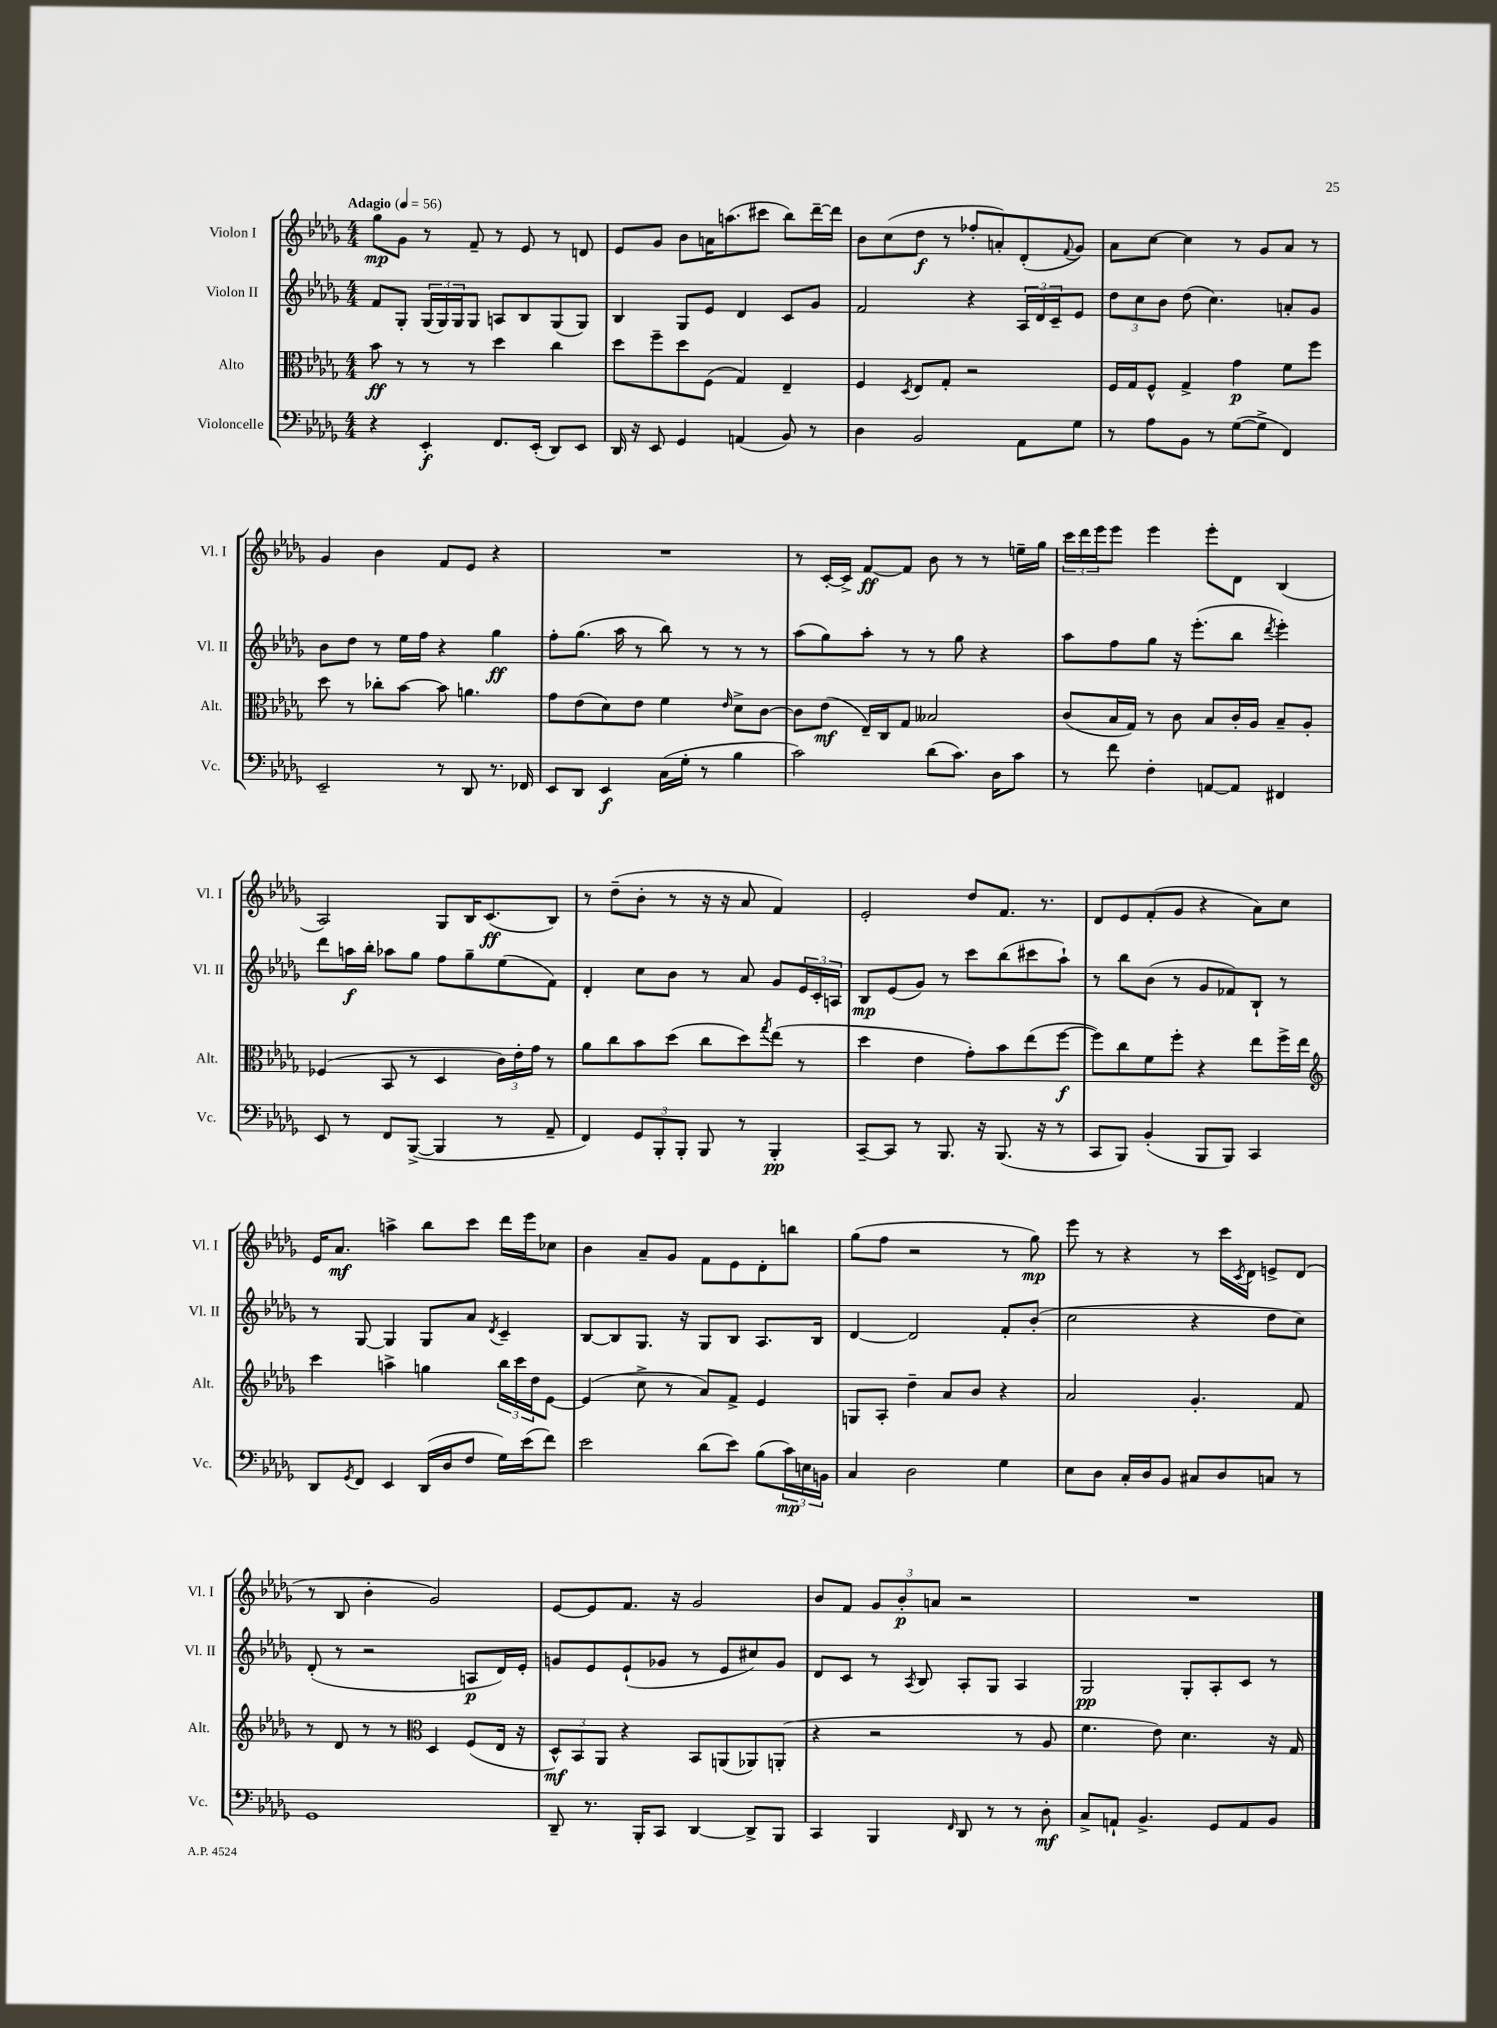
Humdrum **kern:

**kern	**dynam	**kern	**dynam	**kern	**dynam	**kern	**dynam
*part4	*part4	*part3	*part3	*part2	*part2	*part1	*part1
*staff4	*staff4	*staff3	*staff3	*staff2	*staff2	*staff1	*staff1
*I"Violoncelle	*	*I"Alto	*	*I"Violon II	*	*I"Violon I	*
*I'Vc.	*	*I'Alt.	*	*I'Vl. II	*	*I'Vl. I	*
*clefF4	*	*clefC3	*	*clefG2	*	*clefG2	*
*k[b-e-a-d-g-]	*	*k[b-e-a-d-g-]	*	*k[b-e-a-d-g-]	*	*k[b-e-a-d-g-]	*
*M4/4	*	*M4/4	*	*M4/4	*	*M4/4	*
*MM56	*	*MM56	*	*MM56	*	*MM56	*
=1	=1	=1	=1	=1	=1	=1	=1
!	!	!	!	!	!	!LO:TX:a:B:t=Adagio	!
4r	.	8b-\	ff	8f/L	.	8gg-\L	mp
.	.	8r	.	8G-'/J	.	8g-\J	.
4EE-'/	f	8r	.	(24G-/LL	.	8r	.
.	.	.	.	24G-/)	.	.	.
.	.	.	.	24G-/J	.	.	.
.	.	8r	.	8G-/J	.	8f~/	.
8.FF/L	.	4dd-\	.	8An/L	.	8r	.
.	.	.	.	8B-/	.	8e-/	.
(16EE-'/Jk	.	.	.	.	.	.	.
8DD-/L)	.	4cc\	.	(8G-/	.	8r	.
8EE-/J	.	.	.	8G-/J)	.	8dn/	.
=2	=2	=2	=2	=2	=2	=2	=2
16DD-/	.	8dd-\L	.	4B-/	.	8e-/L	.
16r	.	.	.	.	.	.	.
8EE-/	.	8ff~\	.	.	.	8g-/J	.
4GG-/	.	8dd-\	.	8G-/L	.	8b-\L	.
.	.	(8F\J	.	8e-/J	.	16an\K	.
.	.	.	.	.	.	(8.aan\	.
(4AAn/	.	4G-/)	.	4d-/	.	.	.
.	.	.	.	.	.	8ccc#X\J	.
8BB-/)	.	4E-~/	.	8c/L	.	8bb-\L)	.
8r	.	.	.	8g-/J	.	[16ddd-~\L	.
.	.	.	.	.	.	16ddd-\JJ]	.
=3	=3	=3	=3	=3	=3	=3	=3
4D-\	.	4F/	.	2f/	.	8b-\L	.
.	.	.	.	.	.	(8cc\	.
.	.	8qD-/	.	.	.	.	.
2BB-/	.	8E-/L	.	.	.	8dd-\J	f
.	.	8G-'/J	.	.	.	8r	.
.	.	2r	.	4r	.	8ff-X'/L	.
.	.	.	.	.	.	8an'/)	.
8AA-\L	.	.	.	24A-/LL	.	(8d-'/	.
.	.	.	.	24d-/	.	.	.
.	.	.	.	24c~/J	.	.	.
.	.	.	.	.	.	8qqf/	.
8G-\J	.	.	.	8e-/J	.	8g-/J)	.
=4	=4	=4	=4	=4	=4	=4	=4
8r	.	16F/LL	.	12dd-\L	.	8a-\L	.
.	.	16G-/J	.	.	.	.	.
.	.	.	.	12cc\	.	.	.
8A-\L	.	8F^^/J	.	.	.	[8cc\J	.
.	.	.	.	12b-\J	.	.	.
8BB-\J	.	4G-^/	.	(8dd-\	.	4cc\]	.
8r	.	.	.	4.cc\)	.	.	.
([8G-\L	.	4g-\	p	.	.	8r	.
8G-^\J]	.	.	.	.	.	8g-/L	.
4FF/)	.	8f\L	.	8an'/L	.	8a-/J	.
.	.	8ff\J	.	8g-/J	.	8r	.
!!LO:LB:g=z
=5	=5	=5	=5	=5	=5	=5	=5
2EE-~/	.	8dd-\	.	8b-\L	.	4g-/	.
.	.	8r	.	8dd-\J	.	.	.
.	.	8cc-X'\L	.	8r	.	4b-\	.
.	.	[8b-\J	.	16ee-\LL	.	.	.
.	.	.	.	16ff\JJ	.	.	.
8r	.	8b-\]	.	4r	.	8f/L	.
8DD-/	.	4.an\	.	.	.	8e-/J	.
8.r	.	.	.	4gg-\	ff	4r	.
16FF-X/	.	.	.	.	.	.	.
=6	=6	=6	=6	=6	=6	=6	=6
8EE-/L	.	8g-\L	.	8ff'\L	.	1r	.
8DD-/J	.	(8e-\	.	(8.gg-\J	.	.	.
4EE-/	f	8d-\)	.	.	.	.	.
.	.	.	.	16aa-\	.	.	.
.	.	8e-\J	.	8r	.	.	.
(16C\LL	.	4f\	.	8bb-\)	.	.	.
16G-'\JJ	.	.	.	.	.	.	.
8r	.	.	.	8r	.	.	.
.	.	16qqe-/	.	.	.	.	.
4B-\	.	8d-^\L	.	8r	.	.	.
.	.	[8c\J	.	8r	.	.	.
=7	=7	=7	=7	=7	=7	=7	=7
2c\)	.	8c\L]	.	(8aa-\L	.	8r	.
.	.	(8e-\J	mf	8gg-\)	.	[16c'/LL	.
.	.	.	.	.	.	16c^/JJ]	.
.	.	16E-~/LL)	.	8aa-'\J	.	[8f/L	ff
.	.	16C/J	.	.	.	.	.
.	.	8G-/J	.	8r	.	8f/J]	.
(8d-\L	.	2B--X/	.	8r	.	8b-\	.
8.c\J)	.	.	.	8gg-\	.	8r	.
.	.	.	.	4r	.	8r	.
16D-\KL	.	.	.	.	.	.	.
8c\J	.	.	.	.	.	16een~\LL	.
.	.	.	.	.	.	16gg-\JJ	.
=8	=8	=8	=8	=8	=8	=8	=8
8r	.	(8c/L	.	8aa-\L	.	24ccc\LL	.
.	.	.	.	.	.	24ddd-\	.
.	.	.	.	.	.	24eee-\J	.
8f\	.	16B-/L	.	8ff\	.	8eee-\J	.
.	.	16G-/JJ)	.	.	.	.	.
4F'\	.	8r	.	8gg-\J	.	4eee-\	.
.	.	8c\	.	16r	.	.	.
.	.	.	.	(8.eee-'\L	.	.	.
[8AAn/L	.	8B-/L	.	.	.	8eee-'\L	.
8AA/J]	.	16c'/L	.	8bb-\J	.	8d-\J	.
.	.	16A-/JJ	.	.	.	.	.
.	.	.	.	8qddd-/	.	.	.
4FF#X/	.	8B-~/L	.	4eee-'\)	.	(4B-/	.
.	.	8A-'/J	.	.	.	.	.
!!LO:LB:g=z
=9	=9	=9	=9	=9	=9	=9	=9
8EE-/	.	(4F-X/	.	8ddd-\L	.	2A-/)	.
8r	.	.	.	16aan\L	f	.	.
.	.	.	.	16bb-'\JJ	.	.	.
8FF/L	.	8BB-/	.	8aa-X\L	.	.	.
([8BBB-^/J	.	8r	.	8gg-\J	.	.	.
4BBB-/]	.	4D-/	.	8ff\L	.	8G-/L	.
.	.	.	.	8gg-~\	.	16B-/K	.
.	.	.	.	.	.	(8.c/	ff
8r	.	24c\LL)	.	(8ee-\	.	.	.
.	.	24e-'\	.	.	.	.	.
.	.	24g-\JJ	.	.	.	.	.
8AA-~/	.	8r	.	8f\J)	.	8B-/J)	.
=10	=10	=10	=10	=10	=10	=10	=10
4FF/)	.	8a-\L	.	4d-'/	.	8r	.
.	.	8cc\	.	.	.	(8dd-~\L	.
12GG-/L	.	8b-\	.	8cc\L	.	8b-'\J	.
12BBB-'/	.	.	.	.	.	.	.
.	.	(8dd-\J	.	8b-\J	.	8r	.
12BBB-'/J	.	.	.	.	.	.	.
8BBB-/	.	8cc\L	.	8r	.	16r	.
.	.	.	.	.	.	16r	.
8r	.	8dd-\)	.	8a-/	.	8a-/	.
.	.	8qgg-/	.	.	.	.	.
4BBB-'/	pp	(8ee-\J	.	8g-/L	.	4f/)	.
.	.	8r	.	24e-/L	.	.	.
.	.	.	.	24c'/	.	.	.
.	.	.	.	24An/JJ	.	.	.
=11	=11	=11	=11	=11	=11	=11	=11
[8CC~/L	.	4dd-\	.	8B-/L	mp	2e-'/	.
8CC/J]	.	.	.	(8e-/	.	.	.
8r	.	4e-\	.	8g-/J)	.	.	.
8.BBB-/	.	.	.	8r	.	.	.
.	.	8g-'\L)	.	8ccc\L	.	8dd-/L	.
16r	.	.	.	.	.	.	.
(8.BBB-/	.	8b-\	.	(8bb-\	.	8.f/J	.
.	.	(8ee-\	.	8ccc#X\	.	.	.
16r	.	.	.	.	.	8.r	.
8r	.	[8ff\J	f	8aa-`\J)	.	.	.
=12	=12	=12	=12	=12	=12	=12	=12
8CC/L	.	8ff\L])	.	8r	.	8d-/L	.
8BBB-/J)	.	8cc\	.	8bb-\L	.	8e-/	.
(4BB-'/	.	8f\	.	(8b-\J	.	(8f'/	.
.	.	8ff'\J	.	8r	.	8g-/J	.
8BBB-/L	.	4r	.	8g-/L	.	4r	.
8BBB-/J)	.	.	.	8f-X/)	.	.	.
4CC/	.	8ee-\L	.	8B-`/J	.	8a-\L)	.
.	.	16ff^\L	.	8r	.	8cc\J	.
.	.	16ee-\JJ	.	.	.	.	.
!!LO:LB:g=z
=13	=13	=13	=13	=13	=13	=13	=13
*	*	*clefG2	*	*	*	*	*
8DD-/L	.	4ccc\	.	8r	.	16e-/KL	.
.	.	.	.	.	.	8.a-/J	mf
8qGG-/	.	.	.	.	.	.	.
8FF/J	.	.	.	[8G-/	.	.	.
4EE-/	.	4aan^\	.	4G-/]	.	4aan^\	.
(16DD-/LL	.	4ggn\	.	8G-/L	.	8bb-\L	.
16D-/J	.	.	.	.	.	.	.
8F/J	.	.	.	8a-/J	.	8ccc\J	.
.	.	.	.	8qd-/	.	.	.
16G-\LL)	.	24bb-\LL	.	4c~/	.	16ddd-\LL	.
.	.	24ccc\	.	.	.	.	.
(16e-\J	.	.	.	.	.	16eee-\J	.
.	.	24dd-\J	.	.	.	.	.
8f\J)	.	[8e-\J	.	.	.	8cc-X\J	.
=14	=14	=14	=14	=14	=14	=14	=14
2e-\	.	(4e-/]	.	[8B-/L	.	4b-\	.
.	.	.	.	8B-/]	.	.	.
.	.	8cc^\	.	8.G-/J	.	8a-~/L	.
.	.	8r	.	.	.	8g-/J	.
.	.	.	.	16r	.	.	.
(8d-\L	.	8a-/L)	.	8G-/L	.	8f\L	.
8e-\J)	.	8f^/J	.	8B-/J	.	8e-\	.
(8B-\L	.	4e-/	.	8.A-/L	.	8d-'\	.
24c\L)	mp	.	.	.	.	8bbn\J	.
24En\	.	.	.	.	.	.	.
.	.	.	.	16B-/Jk	.	.	.
24BBn\JJ	.	.	.	.	.	.	.
=15	=15	=15	=15	=15	=15	=15	=15
4C/	.	8Gn/L	.	[4d-/	.	(8gg-\L	.
.	.	8A-'/J	.	.	.	8ff\J	.
2D-\	.	4dd-~\	.	2d-/]	.	2r	.
.	.	8a-/L	.	.	.	.	.
.	.	8b-/J	.	.	.	.	.
4G-\	.	4r	.	8f'/L	.	8r	.
.	.	.	.	(8b-'/J	.	8gg-\)	mp
=16	=16	=16	=16	=16	=16	=16	=16
8E-\L	.	2a-/	.	2cc\	.	8eee-\	.
8D-\J	.	.	.	.	.	8r	.
16C'/LL	.	.	.	.	.	4r	.
16D-/J	.	.	.	.	.	.	.
8BB-/J	.	.	.	.	.	.	.
8C#X/L	.	4.g-'/	.	4r	.	8r	.
8D-/	.	.	.	.	.	16ccc\LL	.
.	.	.	.	.	.	8qc/	.
.	.	.	.	.	.	16d-\JJ	.
8Cn/J	.	.	.	8dd-\L	.	8en^/L	.
8r	.	8f/	.	8cc\J)	.	(8d-/J	.
!!LO:LB:g=z
=17	=17	=17	=17	=17	=17	=17	=17
1GG-	.	8r	.	(8d-'/	.	8r	.
.	.	8d-/	.	8r	.	8B-/	.
.	.	8r	.	2r	.	4b-'\	.
.	.	8r	.	.	.	.	.
*	*	*clefC3	*	*	*	*	*
.	.	4D-/	.	.	.	2g-/)	.
.	.	(8F/L	.	8An/L	p	.	.
.	.	16E-/Jk	.	16d-/L)	.	.	.
.	.	16r	.	16e-'/JJ	.	.	.
=18	=18	=18	=18	=18	=18	=18	=18
8DD-~/	.	12D-^^/L)	mf	8gn/L	.	[8e-/L	.
.	.	12BB-/	.	.	.	.	.
8.r	.	.	.	8e-/	.	8e-/]	.
.	.	12AA-/J	.	.	.	.	.
.	.	4r	.	(8e-`/	.	8.f/J	.
16BBB-'/KL	.	.	.	.	.	.	.
8CC/J	.	.	.	8g-X/J	.	.	.
.	.	.	.	.	.	16r	.
[4DD-/	.	8BB-/L	.	8r	.	2g-/	.
.	.	(8AAn/	.	8e-/L	.	.	.
8DD-^/L]	.	8AA-X/)	.	8cc#X/)	.	.	.
8BBB-/J	.	(8AAn'/J	.	8g-/J	.	.	.
=19	=19	=19	=19	=19	=19	=19	=19
4CC/	.	4r	.	8d-/L	.	8b-/L	.
.	.	.	.	8c/J	.	8f/J	.
4BBB-/	.	2r	.	8r	.	12g-/L	.
.	.	.	.	.	.	12b-'/	p
.	.	.	.	8qA-/	.	.	.
.	.	.	.	8B-/	.	.	.
.	.	.	.	.	.	12an/J	.
16qqFF/	.	.	.	.	.	.	.
8DD-/	.	.	.	8A-'/L	.	2r	.
8r	.	.	.	8G-/J	.	.	.
8r	.	8r	.	4A-/	.	.	.
8D-'\	mf	8A-/	.	.	.	.	.
=20	=20	=20	=20	=20	=20	=20	=20
8C^/L	.	4.f\	.	2G-/	pp	1r	.
8AAn`/J	.	.	.	.	.	.	.
4.BB-^/	.	.	.	.	.	.	.
.	.	8e-\)	.	.	.	.	.
.	.	4.d-\	.	8G-'/L	.	.	.
8GG-/L	.	.	.	8A-'/	.	.	.
8AA/	.	.	.	8c/J	.	.	.
8BB-/J	.	16r	.	8r	.	.	.
.	.	16G-/	.	.	.	.	.
==	==	==	==	==	==	==	==
*-	*-	*-	*-	*-	*-	*-	*-
